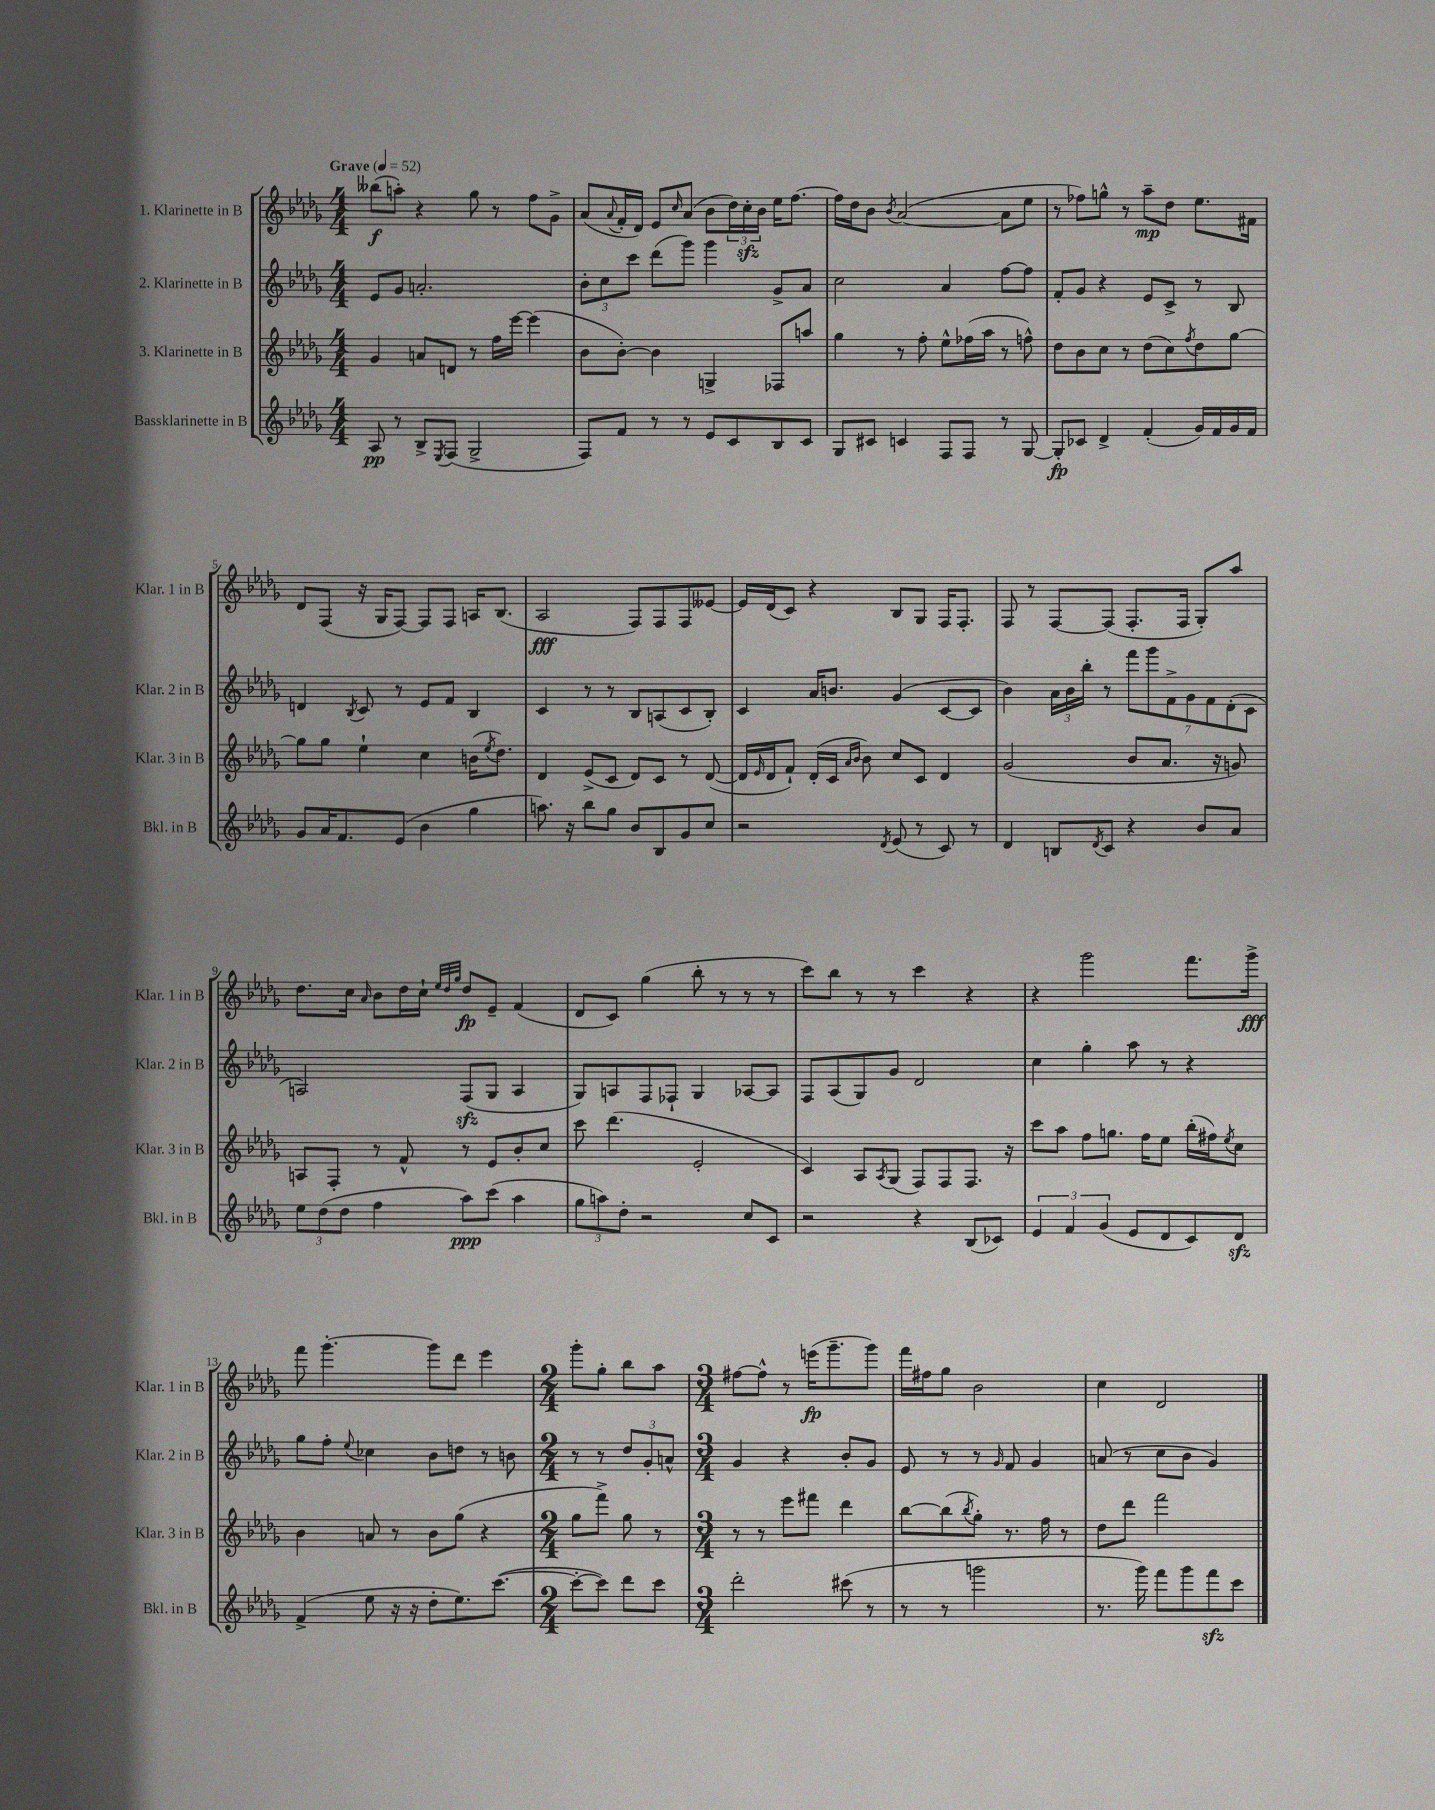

**kern	**dynam	**kern	**kern	**kern	**dynam
*part4	*part4	*part3	*part2	*part1	*part1
*staff4	*staff4	*staff3	*staff2	*staff1	*staff1
*I"Bassklarinette in B	*	*I"3. Klarinette in B	*I"2. Klarinette in B	*I"1. Klarinette in B	*
*I'Bkl. in B	*	*I'Klar. 3 in B	*I'Klar. 2 in B	*I'Klar. 1 in B	*
*clefG2	*	*clefG2	*clefG2	*clefG2	*
*k[b-e-a-d-g-]	*	*k[b-e-a-d-g-]	*k[b-e-a-d-g-]	*k[b-e-a-d-g-]	*
*M4/4	*	*M4/4	*M4/4	*M4/4	*
*MM52	*	*MM52	*MM52	*MM52	*
=1	=1	=1	=1	=1	=1
!	!	!	!	!LO:TX:a:B:t=Grave	!
8A-/	pp	4g-/	8e-/L	(8bb--X\L	f
8r	.	.	8g-/J	8aan'\J)	.
8B-^/L	.	8an/L	2.an'/	4r	.
8qE-/	.	.	.	.	.
(8F/J	.	8dn/J	.	.	.
2G-^/	.	8r	.	8gg-\	.
.	.	16ff\LL	.	8r	.
.	.	[16eee-\JJ	.	.	.
.	.	(4eee-\]	.	8ff\L	.
.	.	.	.	8g-^\J	.
=2	=2	=2	=2	=2	=2
8F/L)	.	8b-\L	12b-'\L	(8a-/L	.
.	.	.	12cc\	.	.
.	.	.	.	8qqa-/	.
8f/J	.	[8b-'\J)	.	16f'/L	.
.	.	.	12ccc\J	.	.
.	.	.	.	16d-/JJ)	.
8r	.	4b-\]	(8ddd-\L	8e-/L	.
.	.	.	.	16qqcc/	.
8r	.	.	8ggg-\J)	(8a-/J	.
8e-/L	.	4Gn^/	4ggg-\	8b-\L	.
8c/	.	.	.	24dd-\L)	.
.	.	.	.	24cczz'\	.
.	.	.	.	24b-\JJ	.
8B-/	.	8F-X/L	8g-^/L	16ee-\KL	.
.	.	.	.	[8.ff\J	.
8c/J	.	8aan/J	8a-/J	.	.
=3	=3	=3	=3	=3	=3
8G-/L	.	4gg-\	2cc\	16ff\LL]	.
.	.	.	.	16dd-\J	.
8c#X/J	.	.	.	8b-\J	.
.	.	.	.	8qb-/	.
4cn/	.	8r	.	([2a-/	.
.	.	8ff'\	.	.	.
8F/L	.	8ee-^^\L	4a-/	.	.
8F/J	.	(16ff-X\L	.	.	.
.	.	16aa-\JJ	.	.	.
8r	.	8r	[8ff\L	8a-\L]	.
[8G-/	.	8ffn^^\)	8ff\J]	8ee-\J	.
=4	=4	=4	=4	=4	=4
8G-'/L]	fp	8dd-\L	8f'/L	8r	.
8c-X/J	.	8b-\	8g-/J	8ff-X\L)	.
4d-^/	.	8cc\J	4r	8ggn^^\J	.
.	.	8r	.	8r	.
(4f'/	.	(8dd-\L	8e-/L	8aa-~\L	mp
.	.	8cc\)	8c^/J	8dd-\J	.
.	.	8qff/	.	.	.
16g-/LL)	.	8dd-\	8r	8.ee-\L	.
16f/	.	.	.	.	.
16g-/	.	[8gg-\J	8B-/	.	.
16f/JJ	.	.	.	16f#X\Jk	.
!!LO:LB:g=z
=5	=5	=5	=5	=5	=5
8g-/L	.	8gg-\L]	4dn/	8d-/L	.
16a-/K	.	8gg-\J	.	(8F/J	.
8.f/	.	.	.	.	.
.	.	.	8qB-/	.	.
.	.	4ee-`\	8c/	16r	.
.	.	.	.	16G-/KL	.
(8e-/J	.	.	8r	[8F/J)	.
4b-\	.	4cc\	8e-/L	8F/L]	.
.	.	.	8f/J	8F/J	.
4gg-\	.	(16bn\KL	4B-/	16An/KL	.
.	.	8qee-/	.	.	.
.	.	8.dd-\J)	.	(8.B-/J	.
=6	=6	=6	=6	=6	=6
8.aan\)	.	4d-/	4c/	2A-/	fff
16r	.	.	.	.	.
8bb-\L	.	(8e-^/L	8r	.	.
8gg-\J	.	8c/J	8r	.	.
8b-/L	.	8d-/L)	8B-/L	8F/L)	.
8B-/	.	8c/J	(8An/	8F/	.
8g-/	.	8r	8c/	8F/	.
8cc/J	.	([8d-/	8B-'/J)	[8e--X/J	.
=7	=7	=7	=7	=7	=7
2r	.	16d-/LL]	4c/	16e--/LL]	.
.	.	16qqe-/	.	.	.
.	.	16d-/J	.	(16d-/J	.
.	.	8f`/J)	.	8c/J)	.
.	.	(16d-'/LL	16a-/KL	4r	.
.	.	16c/JJ	8.bn/J	.	.
.	.	16qqa-/LL	.	.	.
.	.	16qqb-/JJ	.	.	.
.	.	8b-\)	.	.	.
8qd-/	.	.	.	.	.
(8e-/	.	8cc/L	(4g-/	8B-/L	.
8r	.	8c/J	.	8G-/J	.
8c/)	.	4d-/	[8c/L	16F/KL	.
.	.	.	.	8.F'/J	.
8r	.	.	8c/J]	.	.
=8	=8	=8	=8	=8	=8
4d-/	.	(2g-/	4b-\)	8F/	.
.	.	.	.	8r	.
8Bn/L	.	.	24a-\LL	[8F/L	.
.	.	.	24b-\	.	.
.	.	.	24bb-'\JJ	.	.
8qd-/	.	.	.	.	.
8c/J	.	.	8r	(8F/J]	.
4r	.	8b-/L	14fff\L	8.F'/L	.
.	.	.	14ggg-\	.	.
.	.	8.a-/J	.	.	.
.	.	.	14f^\	.	.
.	.	.	.	16F/Jk	.
.	.	.	14g-\	.	.
8b-/L	.	.	.	8G-'/L)	.
.	.	.	14f\	.	.
.	.	16r	.	.	.
.	.	.	(14d-'\	.	.
8a-/J	.	8gn/)	.	8aa-/J	.
.	.	.	14c\J	.	.
!!LO:LB:g=z
=9	=9	=9	=9	=9	=9
12ee-\L	.	8An/L	2An/)	8.dd-\L	.
(12dd-\	.	.	.	.	.
.	.	8F'/J	.	.	.
12dd-\J	.	.	.	.	.
.	.	.	.	16cc\Jk	.
.	.	.	.	16qqa-/	.
4ff\	.	8r	.	8b-\L	.
.	.	8f^^/	.	16dd-\L	.
.	.	.	.	16cc`\JJ	.
.	.	.	.	32qqee-/LLL	.
.	.	.	.	32qqdd-/	.
.	.	.	.	32qqgg-/JJJ	.
8aa-\L)	ppp	8r	(8Fzz/L	8dd-/L	fp
(8ccc\J	.	8e-/L	8G-/J	8e-~/J	.
4aa-\	.	8b-'/	4A/	(4f/	.
.	.	8cc/J	.	.	.
=10	=10	=10	=10	=10	=10
12gg-\L	.	8ccc\	8G-/L)	8d-/L	.
12aan\)	.	.	.	.	.
.	.	(4.ddd-\	8An/	8c/J)	.
12dd-'\J	.	.	.	.	.
2r	.	.	8F/	(4gg-\	.
.	.	.	8F-X`/J	.	.
.	.	2e-'/	4G-/	8bb-'\	.
.	.	.	.	8r	.
8cc/L	.	.	[8A-X/L	8r	.
8c/J	.	.	8A-/J]	8r	.
=11	=11	=11	=11	=11	=11
2r	.	4c/)	8F/L	8ccc\L)	.
.	.	.	(8A-/	8bb-\J	.
.	.	8A-/L	8G-/)	8r	.
.	.	8qA-/	.	.	.
.	.	(8G-/J	8g-/J	8r	.
4r	.	8F/L)	2d-/	4ccc\	.
.	.	8F/	.	.	.
(8B-/L	.	8.F/J	.	4r	.
8c-X/J)	.	.	.	.	.
.	.	16r	.	.	.
=12	=12	=12	=12	=12	=12
6e-/	.	8ccc\L	4cc\	4r	.
.	.	8aa-\J	.	.	.
6f/	.	.	.	.	.
.	.	8ff\L	4gg-'\	2ggg-\	.
(6g-/	.	.	.	.	.
.	.	8.ggn\J	.	.	.
8e-/L	.	.	8aa-\	.	.
.	.	16ff\KL	.	.	.
8d-/	.	8ee-\J	8r	.	.
8c/)	.	(16bb-'\LL	4r	8.fff\L	.
.	.	16ff#X\J)	.	.	.
.	.	8qee-/	.	.	.
8d-zz/J	.	8cc\J	.	.	.
.	.	.	.	16ggg-^\Jk	fff
!!LO:LB:g=z
=13	=13	=13	=13	=13	=13
(4f^/	.	4b-\	8gg-\L	8fff\	.
.	.	.	8ff'\J	[4.ggg-'\	.
.	.	.	8qqee-/	.	.
8ee-\	.	8an/	4cc-X\	.	.
16r	.	8r	.	.	.
16r	.	.	.	.	.
8dd-'\L	.	8b-\L	8b-\L	8ggg-\L]	.
8.ee-\)	.	(8gg-\J	8ddn\J	8ddd-\J	.
.	.	4r	8r	4eee-\	.
([8.ccc\J	.	.	.	.	.
.	.	.	8bn\	.	.
=14	=14	=14	=14	=14	=14
*M2/4	*	*M2/4	*M2/4	*M2/4	*
8ccc'\L_	.	8gg-\L	8r	8ggg-'\L	.
8ccc\J])	.	8fff^\J)	8r	8gg-'\J	.
8ddd-\L	.	8gg-\	12dd-/L	8bb-\L	.
.	.	.	12g-'/	.	.
8ccc\J	.	8r	.	8aa-\J	.
.	.	.	12an^^/J	.	.
=15	=15	=15	=15	=15	=15
*M3/4	*	*M3/4	*M3/4	*M3/4	*
2ddd-'\	.	8r	4g-/	[8ff#X\L	.
.	.	8r	.	8ff#^^\J]	.
.	.	8eee-\L	4r	8r	.
.	.	8fff#X\J	.	(16eeen\KL	fp
.	.	.	.	8.ggg-~\	.
(8ccc#X\	.	4ddd-\	8b-'/L	.	.
8r	.	.	8g-/J	8ggg-\J)	.
=16	=16	=16	=16	=16	=16
8r	.	[8bb-\L	8e-/	16fff\LL	.
.	.	.	.	16ff#X\J	.
8r	.	(8bb-\]	8r	8gg-\J	.
.	.	8qbb-/	.	.	.
2gggn\	.	8gg-'\J)	8r	2b-\	.
.	.	.	16qqg-/	.	.
.	.	8.r	8f/	.	.
.	.	.	4g-/	.	.
.	.	16ff\	.	.	.
.	.	8r	.	.	.
=17	=17	=17	=17	=17	=17
8.r	.	8dd-\L	(8an/	4cc\	.
.	.	8ddd-\J	8r	.	.
16ggg-\)	.	.	.	.	.
8fff\L	.	2fff\	8cc\L	2d-/	.
8ggg-\	.	.	8b-\J	.	.
8fffzz\	.	.	4g-/)	.	.
8ccc\J	.	.	.	.	.
==	==	==	==	==	==
*-	*-	*-	*-	*-	*-
